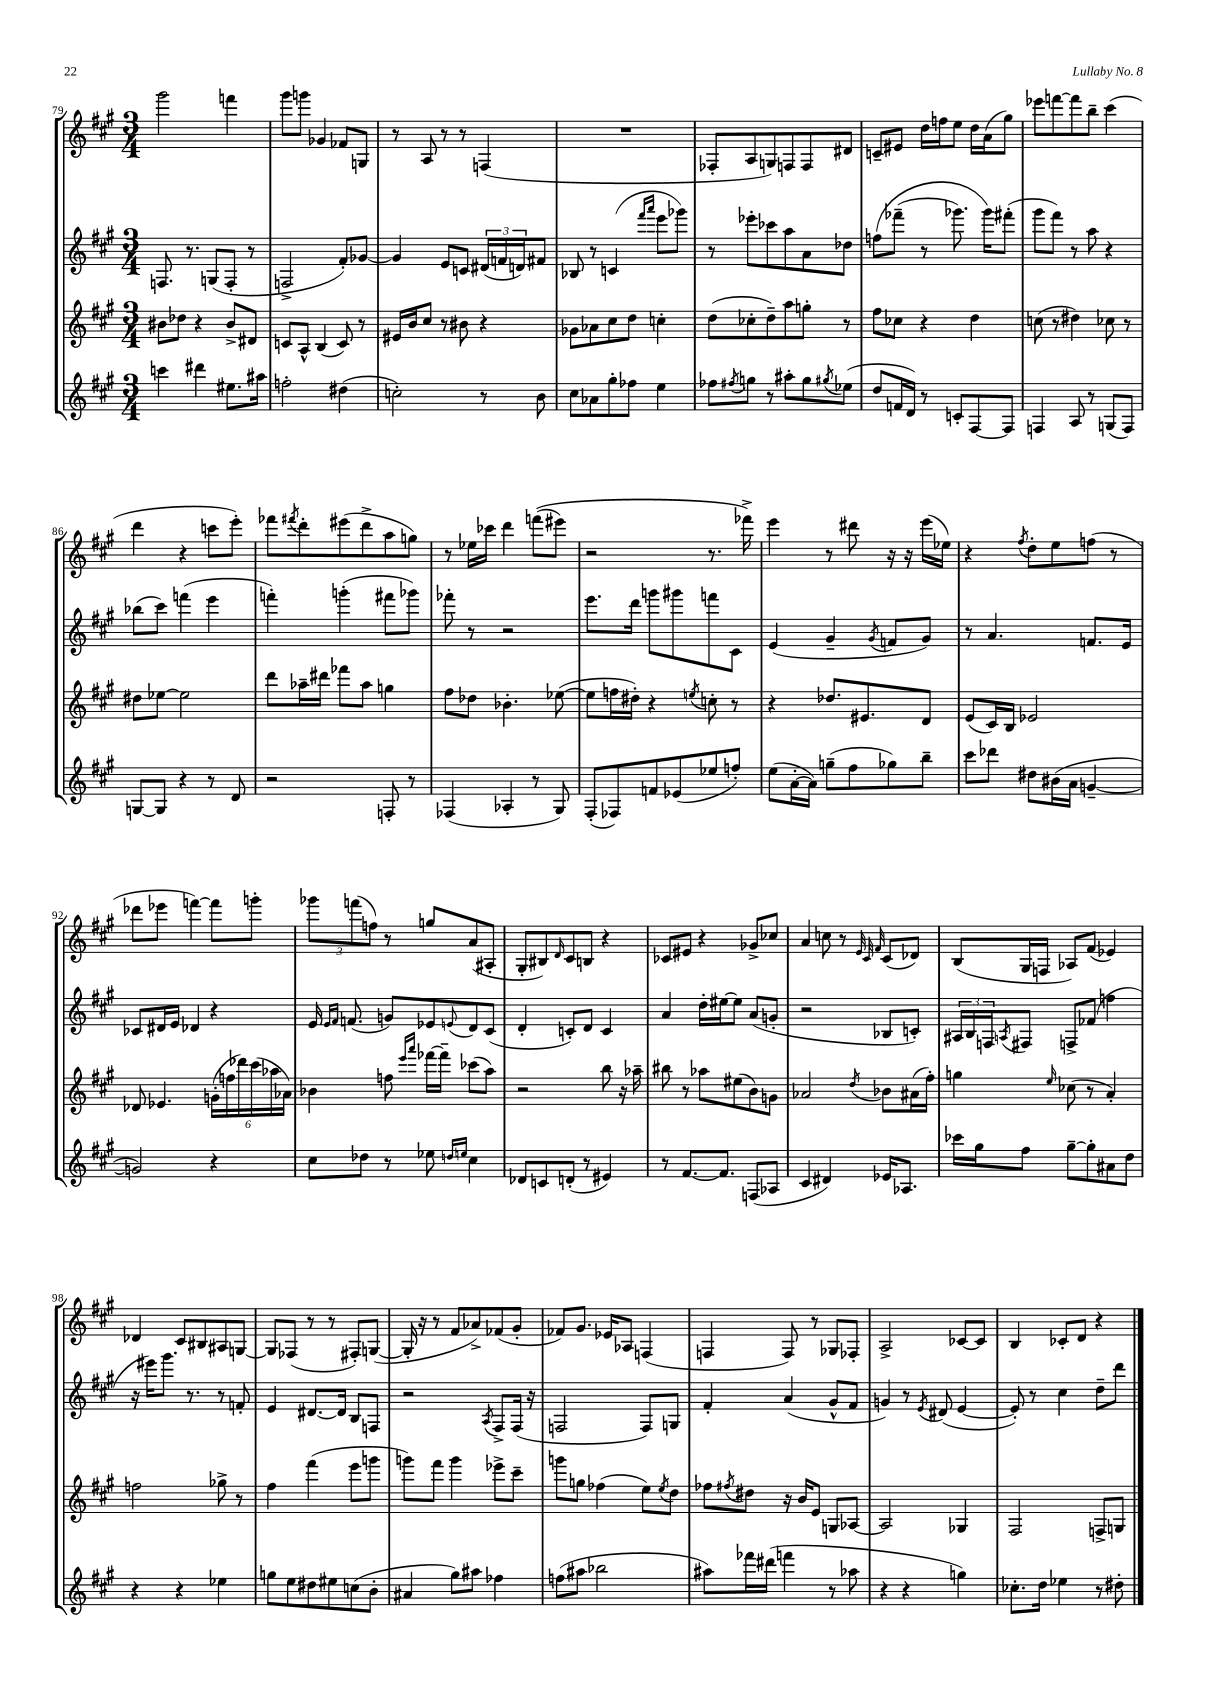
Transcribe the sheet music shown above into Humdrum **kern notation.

**kern	**kern	**kern	**kern
*part4	*part3	*part2	*part1
*staff4	*staff3	*staff2	*staff1
*clefG2	*clefG2	*clefG2	*clefG2
*k[f#c#g#]	*k[f#c#g#]	*k[f#c#g#]	*k[f#c#g#]
*M3/4	*M3/4	*M3/4	*M3/4
=79	=79	=79	=79
4cccn\	8b#X\L	8.Fn/	2ggg#\
.	8dd-X\J	.	.
.	.	8.r	.
4ddd#X\	4r	.	.
.	.	(8Gn/L	.
8.ee#X\L	8b#^/L	8F'/J	4fffn\
.	8d#X/J	8r	.
16aa#X\Jk	.	.	.
=80	=80	=80	=80
2ffn'\	8cn/L	2Fn^/	8ggg#\L
.	8A^^/J	.	8gggn\J
.	(4B/	.	4g-X/
(4dd#X\	8c/)	8f#'/L)	8f-X/L
.	8r	[8g-X/J	8Gn/J
=81	=81	=81	=81
2ccn'\)	16e#X/LL	4g-/]	8r
.	16b/J	.	.
.	8cc#/J	.	8A/
.	8r	8e/L	8r
.	8b#X\	8cn/J	8r
8r	4r	(24d#X/LL	(4Fn/
.	.	24fn/	.
.	.	24dn/J)	.
8b\	.	8f#X/J	.
=82	=82	=82	=82
8cc#\L	8g-X\L	8B-X/	2.r
8a-X\	8a-X\	8r	.
8gg#'\	8cc#\	(4cn/	.
8ff-X\J	8dd\J	.	.
.	.	16qqfff#/LL	.
.	.	16qqaaa/JJ	.
4ee\	4ccn'\	8eee\L	.
.	.	8ggg-X\J)	.
=83	=83	=83	=83
8ff-X\L	(8dd\L	8r	8F-X'/L
8qff#X/	.	.	.
8ggn\J	8cc-X'\	8eee-X'\L	8A/
8r	8dd~\)	8ccc-X\	8Gn/)
8aa#X'\L	8aa\	8aa\	8Fn/
8gg\	8ggn'\J	8a\	8F/
8qgg#X/	.	.	.
(8ee-X\J	8r	8dd-X\J	8d#X/J
=84	=84	=84	=84
8dd/L	8ff#\L	(8ffn\L	8cn~/L
16fn/L	8cc-X\J	(8fff-X~\J	8e#X/J
16d/JJ)	.	.	.
8r	4r	8r	16dd\LL
.	.	.	16ffn\J
8cn'/L	.	8.ggg-X\)	8ee\J
[8F#/	4dd\	.	16dd\LL
.	.	16ggg-\KL)	(16a\J
8F#/J]	.	(8fff#X'\J	8gg#\J)
=85	=85	=85	=85
4Fn/	(8ccn\	8ggg#\L	8eee-X\L
.	8r	8fff#\J)	[8fffn\
8A/	4dd#X\)	8r	8fff\]
8r	.	8aa\	8bb~\J
(8Gn/L	8cc-X\	4r	(4ccc#\
8F/J)	8r	.	.
!!LO:LB:g=z
=86	=86	=86	=86
[8Gn/L	8dd#X\L	(8bb-X\L	4ddd\
8G/J]	[8ee-X\J	8ccc#\J)	.
4r	2ee-\]	(4fffn\	4r
8r	.	4eee\	8cccn\L
8d/	.	.	8eee'\J)
=87	=87	=87	=87
2r	8ddd\L	4fffn'\)	8fff-X\L
.	.	.	8qfff#X/
.	16aa-X~\L	.	8ddd'\
.	16ddd#X\JJ	.	.
.	8fff-X\L	(4gggn'\	(8eee#X\
.	8aa-\J	.	8ddd^\
8Fn'/	4ggn\	8fff#X\L	8aa\
8r	.	8ggg-X\J)	8ggn\J)
=88	=88	=88	=88
(4F-X/	8ff#\L	8fff-X'\	8r
.	8dd-X\J	8r	16ee-X\LL
.	.	.	16ccc-X\JJ
4A-X'/	4.b-X'\	2r	4ddd\
8r	.	.	((8fffn\L
8G#/)	([8ee-X\	.	8eee#X\J)
=89	=89	=89	=89
(8F#'/L	8ee-\L]	8.eee\L	2r
8F-X/)	16ffn\L	.	.
.	16dd#X'\JJ)	16ddd\Jk	.
8fn/	4r	8gggn\L	.
(8e-X/	.	8ggg#X\	.
.	8qeen/	.	.
8ee-X/	8ccn'\	8fffn\	8.r
8ffn'/J)	8r	8c#\J	.
.	.	.	16fff-X^\)
=90	=90	=90	=90
(8ee\L	4r	(4e/	4eee\
[16a'\L	.	.	.
16a\JJ])	.	.	.
(8ggn~\L	8.dd-X/L	4g#~/	8r
8ff#\	.	.	8ddd#X\
.	8.e#X/	.	.
.	.	8qg#/	.
8gg-X\)	.	8fn/L	16r
.	.	.	16r
8bb~\J	8d/J	8g#/J)	(16eee\LL
.	.	.	16ee-X\JJ)
=91	=91	=91	=91
8ccc#\L	(8e/L	8r	4r
8ddd-X\J	16c#/L)	4.a/	.
.	16B/JJ	.	.
.	.	.	8qff#/
8dd#X\L	2e-X/	.	8dd'\L
(16b#X\L	.	.	8ee\
16a\JJ	.	.	.
[4gn~/	.	8.fn/L	(8ffn\J
.	.	.	8r
.	.	16e/Jk	.
!!LO:LB:g=z
=92	=92	=92	=92
2gn/])	8d-X/	8c-X/L	8ddd-X\L
.	4.e-X/	16d#X/L	8eee-X\J
.	.	16e/JJ	.
.	.	4d-X/	[4fffn\)
4r	(24gn'\LL	4r	8fff\L]
.	24ffn\	.	.
.	24ddd-X\)	.	.
.	(24ccc#\	.	8gggn'\J
.	24aa-X\	.	.
.	24a-X\JJ)	.	.
=93	=93	=93	=93
8cc#\L	4b-X\	16e/	12ggg-X\L
.	.	16qqe/LL	.
.	.	16qqf#/JJ	.
.	.	(8.fn/	.
.	.	.	(12fffn\
8dd-X\J	.	.	.
.	.	.	12ffn\J)
8r	8ffn\	8gn/L)	8r
.	16qqeee/LL	.	.
.	16qqaaa/JJ	.	.
8ee-X\	[16fff-X\LL	8e-X/	8ggn/L
.	16fff-~\JJ]	.	.
16qqddn/LL	.	.	.
16qqeen/JJ	.	8qqen/	.
4cc#\	(8ccc-X\L	8d/	(8a/
.	8aa\J)	(8c#/J	8A#X'/J
=94	=94	=94	=94
8d-X/L	2r	4d'/	8G#'/L
8cn/	.	.	8B#X/)
.	.	.	16qqd/
(8dn'/J	.	8cn'/L)	8c#/
8r	.	8d/J	8Bn/J
4e#X/)	8bb\	4c/	4r
.	16r	.	.
.	16aa-X~\	.	.
=95	=95	=95	=95
8r	8bb#X\	4a/	8c-X/L
[8.f#/L	8r	.	8e#X/J
.	8aa-X\L	16dd'\LL	4r
8.f#/J]	.	[16ee#X\J	.
.	(8ee#X\	8ee#\J]	.
(8Fn/L	8b\)	(8a/L	8g-X^/L
8A-X/J	8gn\J	8gn'/J	8cc-X/J
=96	=96	=96	=96
4c#/	2a-X/	2r	4a/
4d#X/)	.	.	8ccn\
.	.	.	8r
.	.	.	32qqe/
.	.	.	32qqc#/
.	8qdd/	.	32qqf#/
16e-X/KL	8b-X\L	8B-X/L	(8c#/L
8.A-X/J	.	.	.
.	(16a#X\L	8cn'/J)	8d-X/J)
.	16ff#'\JJ)	.	.
=97	=97	=97	=97
16ccc-X\LL	4ggn\	24A#X/LL	(8B/L
.	.	24B/	.
16gg#\J	.	.	.
.	.	24Fn/J	.
.	.	8qAn/	.
8ff#\J	.	8F#X/J	16G#/L
.	.	.	16Fn/JJ
.	16qqee/	.	.
[8gg#~\L	(8cc-X\	8Fn^/L	8A-X/L)
8gg#'\]	8r	(8f-X/J	(8f#/J
8a#X\	4a'/)	4ffn\	4e-X/)
8dd\J	.	.	.
!!LO:LB:g=z
=98	=98	=98	=98
4r	2ffn\	16r	4d-X/
.	.	16eee#X\KL)	.
.	.	8.ggg#\J	.
4r	.	.	8c#/L
.	.	8.r	.
.	.	.	8B#X/
4ee-X\	8gg-X^\	8r	8A#X/
.	8r	8fn'/	[8Gn/J
=99	=99	=99	=99
8ggn\L	4ff#\	4e/	8G/L]
8ee\	.	.	(8F-X/J
8dd#X\	(4fff#\	[8.d#X/L	8r
8ee#X\	.	.	8r
.	.	16d#/Jk]	.
(8ccn\	8eee\L	8B/L	8F#X'/L)
8b'\J	8gggn\J	8Fn/J	([8Gn/J
=100	=100	=100	=100
4a#X/	8gggn\L)	2r	16G'/]
.	.	.	16r
.	8fff#\J	.	8r
8gg#\L)	4ggg\	.	8f#/L
8aa#X\J	.	.	8a-X^/)
.	.	8qA/	.
4ff-X\	8eee-X^\L	8F#^/L	(8f-X/
.	8ccc#~\J	(16F#/Jk	8g#'/J
.	.	16r	.
=101	=101	=101	=101
(8ffn\L	8gggn\L	2Fn/	8f-X/L)
8aa#X\J	8ggn\J	.	8.g#/J
2bb-X\	(4ff-X\	.	.
.	.	.	16e-X/KL
.	.	.	8A-X/J
.	8ee\L)	8F/L)	(4Fn/
.	8qee/	.	.
.	8dd\J	8Gn/J	.
=102	=102	=102	=102
8aa#X\L)	8ff-X\L	4f#'/	4Fn/
.	8qff#X/	.	.
16fff-X\L	8dd#X\J	.	.
(16ddd#X\JJ	.	.	.
4fffn\	16r	(4a/	8F/)
.	16b/KL	.	.
.	8e/J	.	8r
8r	8Gn/L	8g#^^/L	8G-X/L
8aa-X\	[8A-X/J	8f#/J	8F-X'/J
=103	=103	=103	=103
4r	2A-/]	4gn/)	2A^/
4r	.	8r	.
.	.	8qe/	.
.	.	(8d#X/	.
4ggn\)	4G-X/	[4e/	[8c-X/L
.	.	.	8c-/J]
=104	=104	=104	=104
8.cc-X'\L	2F#/	8e'/])	4B/
.	.	8r	.
16dd\Jk	.	.	.
4ee-X\	.	4cc#\	8c-X'/L
.	.	.	8d/J
8r	8Fn^/L	8dd~\L	4r
8dd#X'\	8Gn/J	8ddd\J	.
==	==	==	==
*-	*-	*-	*-
